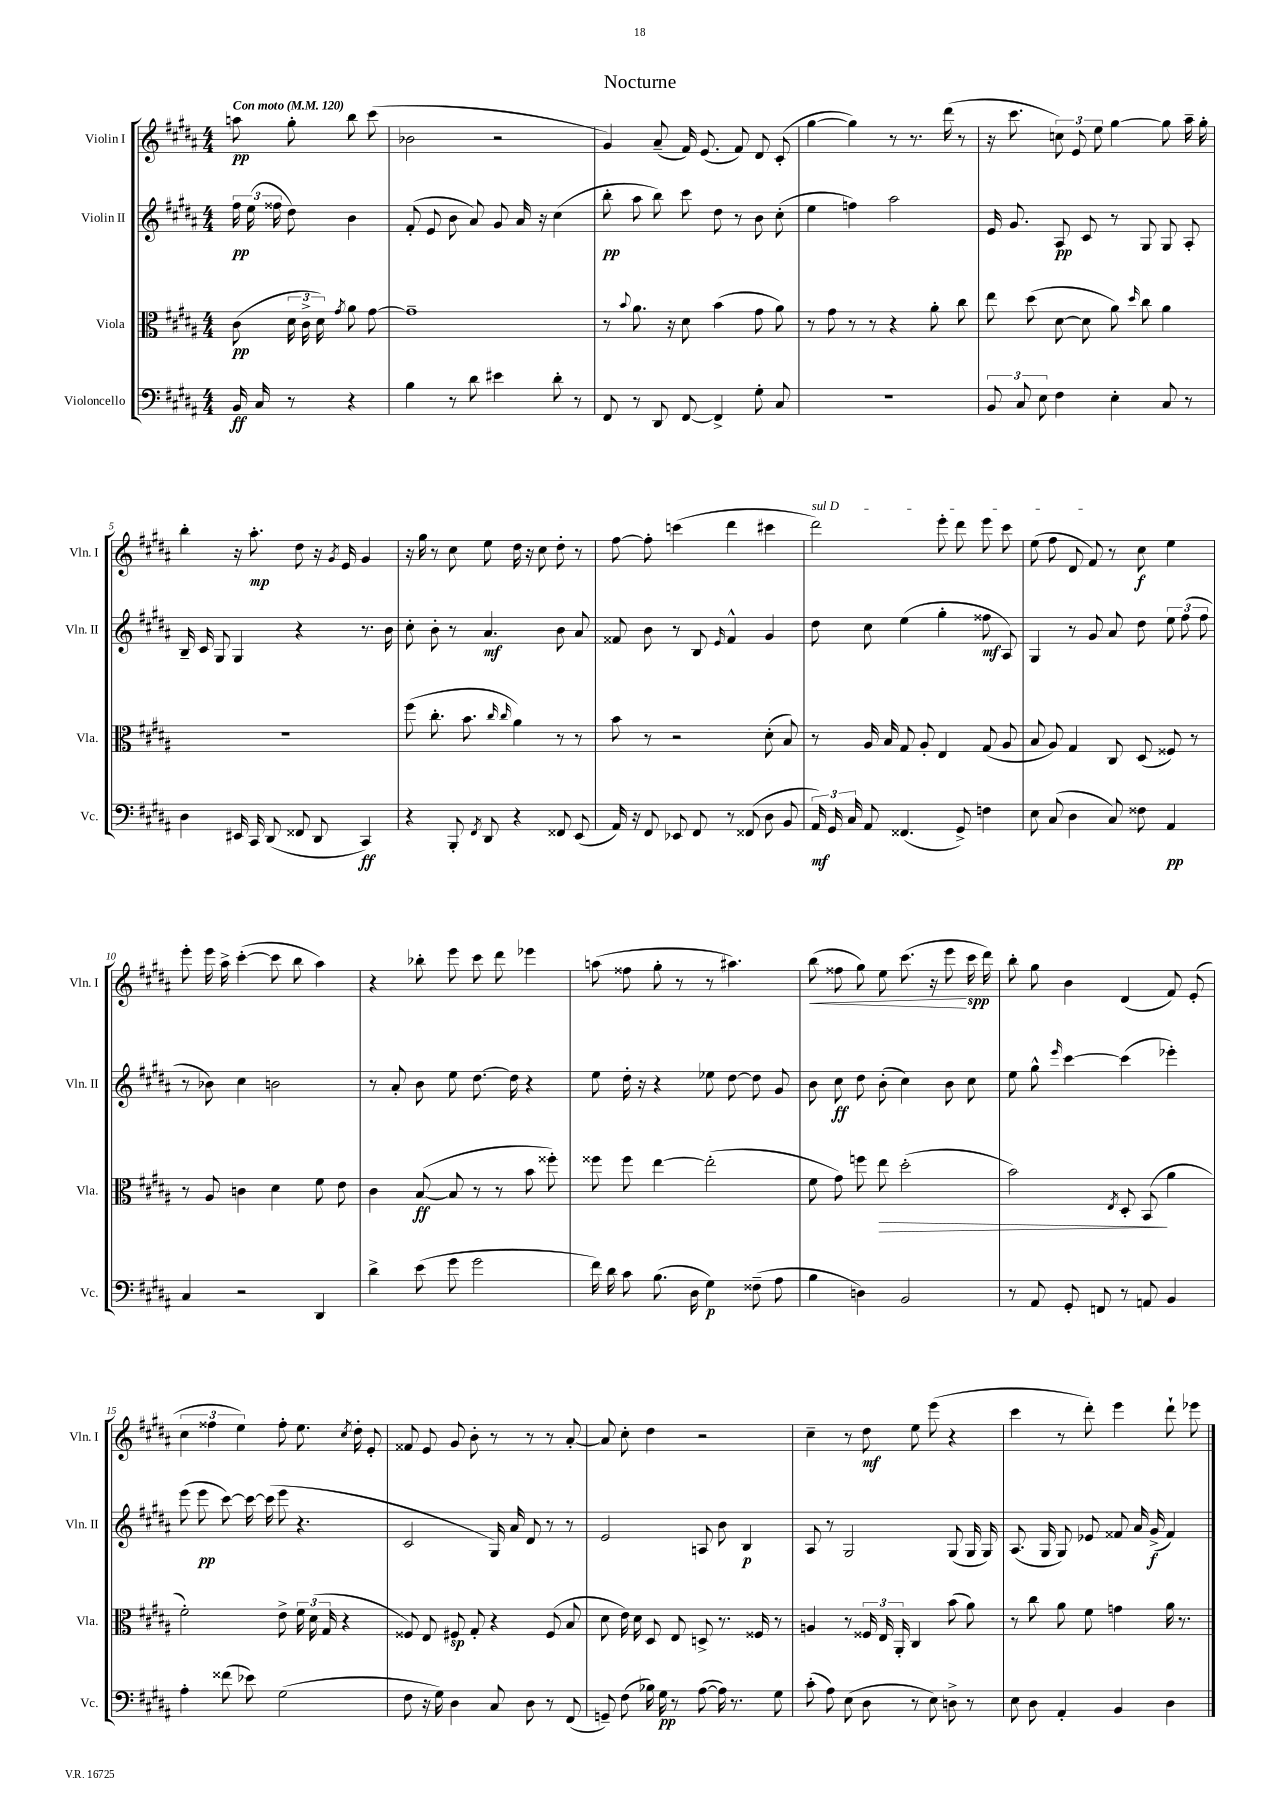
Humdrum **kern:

**kern	**kern	**kern	**kern
*staff4	*staff3	*staff2	*staff1
*clefF4	*clefC3	*clefG2	*clefG2
*k[f#c#g#d#a#]	*k[f#c#g#d#a#]	*k[f#c#g#d#a#]	*k[f#c#g#d#a#]
*M4/4	*M4/4	*M4/4	*M4/4
*MM120	*MM120	*MM120	*MM120
16BB	(8c#	24ff#	8aa
.	.	(24ee	.
16C#	.	.	.
.	.	24ff##	.
8r	24d#	8dd#)	8gg#'
.	24c#^	.	.
.	24d#)	.	.
.	8qg#	.	.
4r	8a#	4b	8bb
.	[8g#	.	(8ccc#
=	=	=	=
4B	1g#~]	(8f#'	2b-
.	.	8e	.
8r	.	8b	.
8d#	.	8a#)	.
4e#	.	8g#	2r
.	.	16a#	.
.	.	16r	.
8d#'	.	(4cc#	.
8r	.	.	.
=	=	=	=
8FF#	8r	8bb'	4g#)
.	8qqb	.	.
8r	8.a#	8aa#	.
8DD#	.	8bb)	(8a#~
.	16r	.	.
[8FF#	8d#	8ccc#	16f#)
.	.	.	(8.e
4FF#^]	(4b	8dd#	.
.	.	8r	8f#)
8G#'	8g#	8b	8d#
8C#	8a#)	(8cc#'	(8c#'
=	=	=	=
1r	8r	4ee	[4gg#
.	8g#	.	.
.	8r	4ff)	4gg#])
.	8r	.	.
.	4r	2aa#	8r
.	.	.	8.r
.	8a#'	.	.
.	.	.	(16ddd#
.	8cc#	.	8r
=	=	=	=
12BB	8ee	16e	16r
.	.	8.g#	8.ccc#
12C#	.	.	.
.	(8dd#	.	.
12E	.	.	.
4F#	[8d#	8A#	12cc)
.	.	.	12e
.	8d#]	8c#	.
.	.	.	12ee
4E'	8a#)	8r	[4gg#
.	16qqdd#	.	.
.	8cc#	8G#	.
8C#	4a#	8G#	8gg#]
8r	.	8A#'	16aa#~
.	.	.	16gg#'
=	=	=	=
4D#	1r	16B~	4bb'
.	.	16c#	.
.	.	8G#	.
16EE#	.	4G#	16r
16CC#	.	.	8.aa#'
(8DD#	.	.	.
8FF##	.	4r	8dd#
8DD#	.	.	16r
.	.	.	8qg#
.	.	.	16e
4CC#)	.	8.r	4g#
.	.	16b	.
=	=	=	=
4r	(8ff#	8cc#'	16r
.	.	.	16gg#
.	8.cc#'	8b'	8r
8BBB'	.	8r	8cc#
.	8.b	.	.
8qFF#	.	.	.
8DD#	.	4.a#	8ee
.	16qqcc#	.	.
.	16qqcc#	.	.
4r	4a#)	.	16dd#
.	.	.	16r
.	.	.	8cc#
8FF##	8r	8b	8dd#'
(8EE	8r	8a#	8r
=	=	=	=
16AA#)	8b	8f##	[8ff#
16r	.	.	.
8FF#	8r	8b	8ff#']
8EE-	2r	8r	(4ccc
8FF#	.	8B	.
.	.	16qqe	.
8r	.	4f##^^	4ddd#
(8FF##	.	.	.
8D#	(8d#'	4g#	4ccc#
8BB	8B)	.	.
=	=	=	=
24AA#)	8r	8dd#	2ddd#)
24GG#	.	.	.
24C#	.	.	.
8AA#	16A#	8cc#	.
.	16B	.	.
(4.FF##	8G#	(4ee	.
.	8A#'	.	.
.	4E	4gg#'	8eee'
8GG#^)	.	.	8ddd#
4F	(8G#	8ff##	8eee
.	8A#	8A#)	8ccc#
=	=	=	=
8E	8B	4G#	(8ee
(8C#	8A#)	.	8ff#
4D#	4G#	8r	8d#
.	.	8g#	8f#)
8C#)	8C#	8a#	8r
8F##	(8D#	8dd#	8cc#
4AA#	8F##)	12ee	4ee
.	.	(12ff#	.
.	8r	.	.
.	.	12ff#	.
=	=	=	=
4C#	8r	8r	8eee'
.	8A#	8b-)	16eee
.	.	.	16aa#^
2r	4c	4cc#	([4ccc#'
.	4d#	2b	8ccc#]
.	.	.	8bb
4DD#	8f#	.	4aa#)
.	8e	.	.
=	=	=	=
4d#^	4c#	8r	4r
.	.	8a#'	.
(8e	([8B	8b	8bb-'
8g#	8B]	8ee	8eee
2g#	8r	[8.dd#	8ccc#
.	8r	.	8ddd#
.	.	16dd#]	.
.	8b	4r	4eee-
.	8ff##')	.	.
=	=	=	=
16f#)	8ff##	8ee	(8aa
16d#	.	.	.
8c#	8ff##	16dd#'	8ff##
.	.	16r	.
(8.B	[4ee	4r	8gg#'
.	.	.	8r
16D#	.	.	.
4G#)	(2ee']	8ee-	8r
.	.	[8dd#	4.aa#)
(8F##~	.	8dd#]	.
8A#	.	8g#	.
=	=	=	=
4B	8f#	8b	(8bb
.	8g#)	8cc#	8ff##
4D)	8ff	8dd#	8gg#)
.	8ee	(8b'	8ee
2BB	(2dd#'	4cc#)	(8.ccc#
.	.	.	16r
.	.	8b	8eee
.	.	8cc#	16ccc#
.	.	.	16ddd#)
=	=	=	=
8r	2b)	8ee	8bb'
8AA#	.	8gg#^^	8gg#
.	.	16qqeee	.
8GG#'	.	[4ccc#	4b
8FF	.	.	.
.	8qE	.	.
8r	8D#'	(4ccc#]	(4d#
8AA	(8BB	.	.
4BB	4a#	4eee-')	8f#)
.	.	.	(8e'
=	=	=	=
4A#'	2f#')	(8eee	6cc#
.	.	8eee	.
.	.	.	6ff##
(8f##	.	[8ccc#)	.
.	.	.	6ee)
8e-)	.	16ccc#_	.
.	.	(16ccc#]	.
(2G#	8e^	8eee	8ff##'
.	24f#	4.r	8.ee
.	(24d#	.	.
.	24G#	.	.
.	4r	.	.
.	.	.	8qcc#
.	.	.	16dd#'
.	.	.	8e'
=	=	=	=
8F#	8F##)	2c#	8f##
16r	8E	.	8e
16G#)	.	.	.
4D#	8F#	.	8g#
.	8G#'	.	8b'
8C#	4r	16G#)	8r
.	.	16a#	.
8D#	.	8d#	8r
8r	(8F#	8r	8r
(8FF#	8B	8r	[8a#'
=	=	=	=
8GG~)	8d#	2e	8a#]
(8F#	16e)	.	8cc#'
.	16d#	.	.
16B-)	8D#	.	4dd#
16G#	.	.	.
8r	8E	.	.
([8A#	8D^	8A	2r
16A#])	8.r	8b	.
8.r	.	.	.
.	.	4B	.
.	16F##	.	.
8G#	8r	.	.
=	=	=	=
(8c#'	4A	8A#	4cc#~
8A#)	.	8r	.
(8E	8r	2G#	8r
8D#	24F##	.	8dd#
.	24E	.	.
.	24AA#'	.	.
8r	4C#	.	8ee
8E)	.	.	(8eee
8D^	(8b	(8G#	4r
8r	8a#)	16G#	.
.	.	16G#)	.
=	=	=	=
8E	8r	(8.A#	4ccc#
8D#	8cc#	.	.
.	.	16G#	.
4AA#'	8a#	8G#)	8r
.	8f#	8e-	8ddd#')
4BB	4g	8f##	4eee
.	.	16a#	.
.	.	(16g#^	.
4D#	16a#	4f##)	8ddd#`
.	8.r	.	.
.	.	.	8eee-
==	==	==	==
*-	*-	*-	*-
